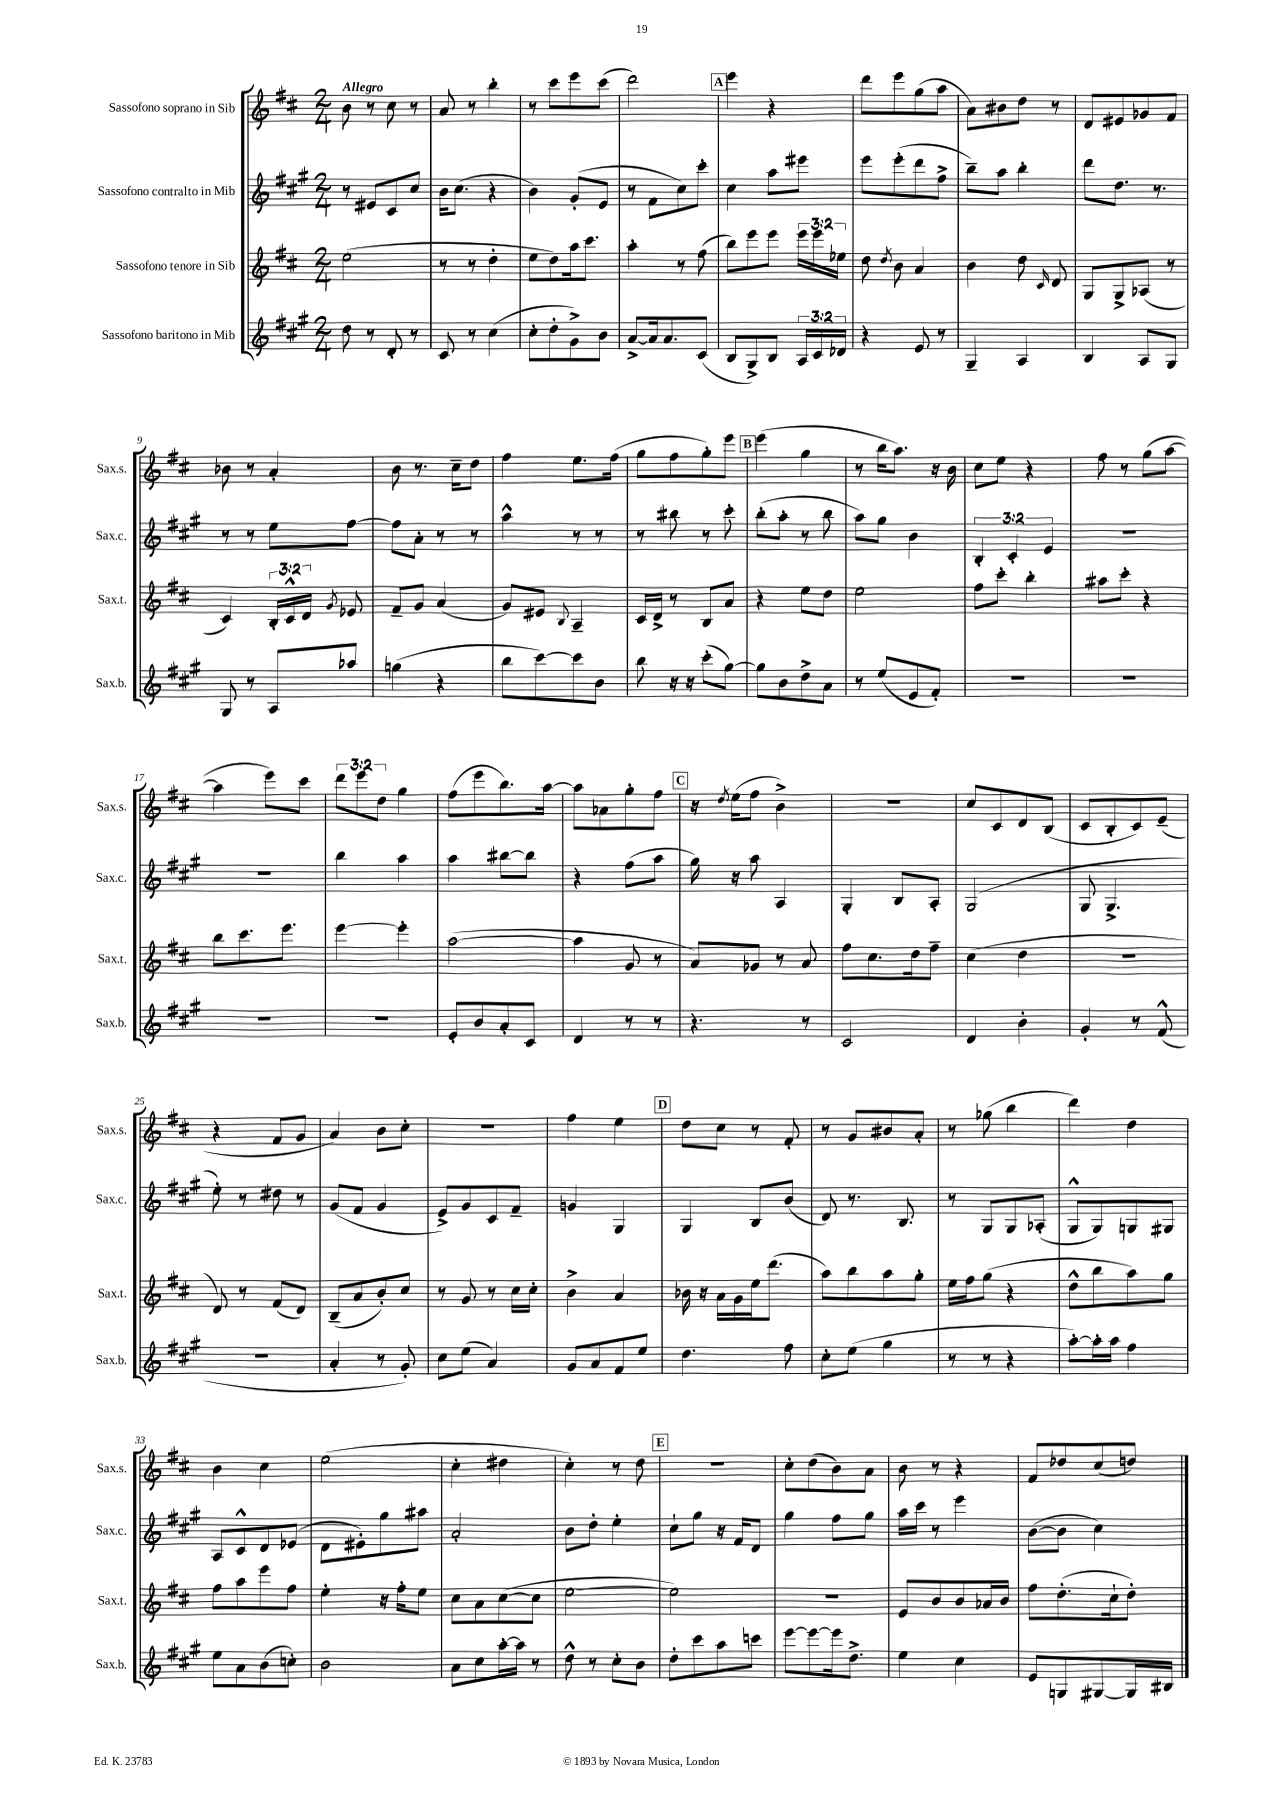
<<
\new StaffGroup <<
\new Staff = "s0" \with { instrumentName = "Sassofono soprano in Sib" shortInstrumentName = "Sax.s." } {
    \clef treble \key d \major \numericTimeSignature \time 2/4 \override Staff.TupletNumber.text = #tuplet-number::calc-fraction-text \tempo "Allegro"
    \autoBeamOff b'8 r8 cis''8 r8 |
    a'8 r8 b''4-. |
    r8 cis'''8[ e'''8 cis'''8]( |
    d'''2) |
    \mark \markup { \box "A" } e'''4 r4 |
    d'''8[ e'''8 g''8( a''8] |
    a'8[) bis'8 d''8] r8 |
    d'8[ eis'8 ges'8 fis'8] |
    bes'8 r8 a'4-. |
    b'8 r8. cis''16[-- d''8] |
    fis''4 e''8.[ fis''16]( |
    g''8[ fis''8 g''8-.) e'''8] |
    \mark \markup { \box "B" } e'''4( g''4 |
    r8 b''16[ a''8.]) r16 b'16 |
    cis''8[ e''8] r4 |
    fis''8 r8 g''8[( a''8]~ |
    a''4 e'''8[) cis'''8] |
    \tuplet 3/2 { d'''8[ e'''8 d''8] } g''4 |
    fis''8[( e'''8 b''8.) a''16]~ |
    a''8[ aes'8 g''8-. fis''8] |
    \mark \markup { \box "C" } r16 \acciaccatura { d''8 } e''16[( fis''8] b'4->) |
    R2 |
    cis''8[ cis'8 d'8 b8]( |
    cis'8[ b8-. cis'8) e'8]--( |
    r4 fis'8[ g'8] |
    a'4) b'8[ cis''8]-. |
    R2 |
    fis''4 e''4 |
    \mark \markup { \box "D" } d''8[ cis''8] r8 fis'8-. |
    r8 g'8[ bis'8 a'8]-. |
    r8 ges''8( b''4 |
    d'''4) d''4 |
    b'4 cis''4 |
    e''2( |
    cis''4-. dis''4 |
    cis''4-.) r8 d''8 |
    \mark \markup { \box "E" } R2 |
    cis''8[-. d''8( b'8) a'8] |
    b'8 r8 r4 |
    fis'8[ des''8 cis''8( d''8]) \bar "|." |
}
\new Staff = "s1" \with { instrumentName = "Sassofono contralto in Mib" shortInstrumentName = "Sax.c." } {
    \clef treble \key a \major \numericTimeSignature \time 2/4 \override Staff.TupletNumber.text = #tuplet-number::calc-fraction-text
    \autoBeamOff r8 eis'8[ cis'8 cis''8] |
    b'16[ cis''8.]( r4 |
    b'4) gis'8[-.( e'8] |
    r8 fis'8[ cis''8) cis'''8]-. |
    \mark \markup { \box "A" } cis''4 a''8[ eis'''8] |
    e'''8[ e'''8-.( d'''8 fis''8]-> |
    b''8[--) a''8] b''4-. |
    d'''8[ d''8.] r8. |
    r8 r8 e''8[ fis''8]~ |
    fis''8[ a'8]-. r8 r8 |
    a''4-^ r8 r8 |
    r8 bis''8 r8 cis'''8-. |
    \mark \markup { \box "B" } b''8[-.( a''8]-. r8 b''8 |
    a''8[) gis''8] b'4 |
    \tuplet 3/2 { b4-. cis'4-. e'4 } |
    R2 |
    R2 |
    b''4 a''4 |
    a''4 bis''8[~ bis''8] |
    r4 fis''8[( a''8] |
    \mark \markup { \box "C" } gis''16) r16 a''8 a4 |
    gis4-. b8[ a8]-. |
    gis2( |
    gis8 gis4.-> |
    e''8-.) r8 dis''8 r8 |
    gis'8[( fis'8] gis'4 |
    e'8[->) gis'8 cis'8 fis'8]-- |
    g'4 gis4 |
    \mark \markup { \box "D" } gis4 b8[ b'8]( |
    d'8) r8. b8. |
    r8 gis8[ gis8 aes8]-.( |
    gis8[-^ gis8) g8 gis8] |
    a8[ cis'8-^ d'8 ees'8]( |
    d'8[ eis'8-.) gis''8 ais''8] |
    a'2-. |
    b'8[ d''8]-. e''4-. |
    \mark \markup { \box "E" } cis''8[-! gis''8] r16 fis'16[ d'8] |
    gis''4 fis''8[ gis''8] |
    a''16[ cis'''16] r8 e'''4 |
    b'8[~( b'8] cis''4) \bar "|." |
}
\new Staff = "s2" \with { instrumentName = "Sassofono tenore in Sib" shortInstrumentName = "Sax.t." } {
    \clef treble \key d \major \numericTimeSignature \time 2/4 \override Staff.TupletNumber.text = #tuplet-number::calc-fraction-text
    \autoBeamOff e''2( |
    r8 r8 d''4-. |
    e''8[ d''8) a''16 cis'''8.] |
    a''4-. r8 fis''8( |
    \mark \markup { \box "A" } b''8[) e'''8 e'''8] \tuplet 3/2 { e'''16[ e'''16 ees''16] } |
    d''8 \acciaccatura { d''8 } b'8 a'4 |
    b'4 d''8 \grace { cis'16 } d'8 |
    g8[ g8-> aes8]( r8 |
    cis'4) \tuplet 3/2 { b16[-. cis'16-^ d'16] } \acciaccatura { g'8 } ees'8 |
    fis'8[-- g'8] a'4( |
    g'8[) eis'8] \appoggiatura { b8 } a4-- |
    cis'16[ d'16]-> r8 b8[ a'8] |
    \mark \markup { \box "B" } r4 e''8[ d''8] |
    e''2 |
    fis''8[ cis'''8]-. b''4-. |
    ais''8[ cis'''8]-. r4 |
    b''8[ cis'''8. e'''8.] |
    e'''4~ e'''4-. |
    a''2~( |
    a''4 g'8 r8 |
    \mark \markup { \box "C" } a'8[) ges'8] r8 a'8 |
    fis''8[ cis''8. d''16 fis''8]-- |
    cis''4( d''4 |
    R2 |
    d'8) r8 fis'8[( d'8]) |
    b8[--( a'8 b'8-.) cis''8] |
    r8 g'8 r8 cis''16[ cis''16]-. |
    b'4-> a'4 |
    \mark \markup { \box "D" } bes'16 r16 a'16[ g'16 e''16 d'''8.]( |
    a''8[) b''8 a''8 g''8]-. |
    e''16[ fis''16 g''8]( r4 |
    d''8[-^ b''8 a''8) g''8] |
    fis''8[ a''8 e'''8 fis''8] |
    e''4-. r16 fis''16[-. e''8] |
    cis''8[ a'8 cis''8~( cis''8] |
    e''2~ |
    \mark \markup { \box "E" } e''2) |
    R2 |
    e'8[ b'8 b'8 aes'16 b'16] |
    fis''8[ d''8.-.( cis''16-! d''8]-.) \bar "|." |
}
\new Staff = "s3" \with { instrumentName = "Sassofono baritono in Mib" shortInstrumentName = "Sax.b." } {
    \clef treble \key a \major \numericTimeSignature \time 2/4 \override Staff.TupletNumber.text = #tuplet-number::calc-fraction-text
    \autoBeamOff d''8 r8 d'8-. r8 |
    cis'8 r8 cis''4( |
    cis''8[-. d''8-. gis'8->) b'8] |
    a'8[~-> a'16 a'8. cis'8]( |
    \mark \markup { \box "A" } b8[ gis8->) b8] \tuplet 3/2 { a16[ cis'16 des'16] } |
    r4 e'8 r8 |
    gis4-- a4 |
    b4 a8[ gis8] |
    gis8 r8 a8[ aes''8] |
    g''4( r4 |
    b''8[ cis'''8~) cis'''8 b'8] |
    b''8 r16 r16 cis'''8[-.( gis''8]~) |
    \mark \markup { \box "B" } gis''8[ b'8 d''8-> a'8] |
    r8 e''8[( e'8 fis'8]-.) |
    R2 |
    R2 |
    R2 |
    R2 |
    e'8[-. b'8 a'8-. cis'8] |
    d'4 r8 r8 |
    \mark \markup { \box "C" } r4. r8 |
    cis'2 |
    d'4 b'4-. |
    gis'4-. r8 fis'8-^( |
    R2 |
    a'4-. r8 gis'8-.) |
    cis''8[ e''8]( a'4) |
    gis'8[ a'8 fis'8 e''8] |
    \mark \markup { \box "D" } d''4. fis''8 |
    cis''8[-. e''8]( gis''4 |
    r8 r8 r4 |
    a''8[~-.) a''16-. a''16] fis''4 |
    e''8[ a'8 b'8( c''8]-.) |
    b'2 |
    a'8[ cis''8 a''16~-. a''16] r8 |
    d''8-^ r8 cis''8[-. b'8] |
    \mark \markup { \box "E" } d''8[-. cis'''8 a''8 c'''8] |
    e'''8[~ e'''8~ e'''16 d''8.]-> |
    e''4 cis''4 |
    e'8[ g8 gis8~ gis16 bis16] \bar "|." |
}
>>
>>
